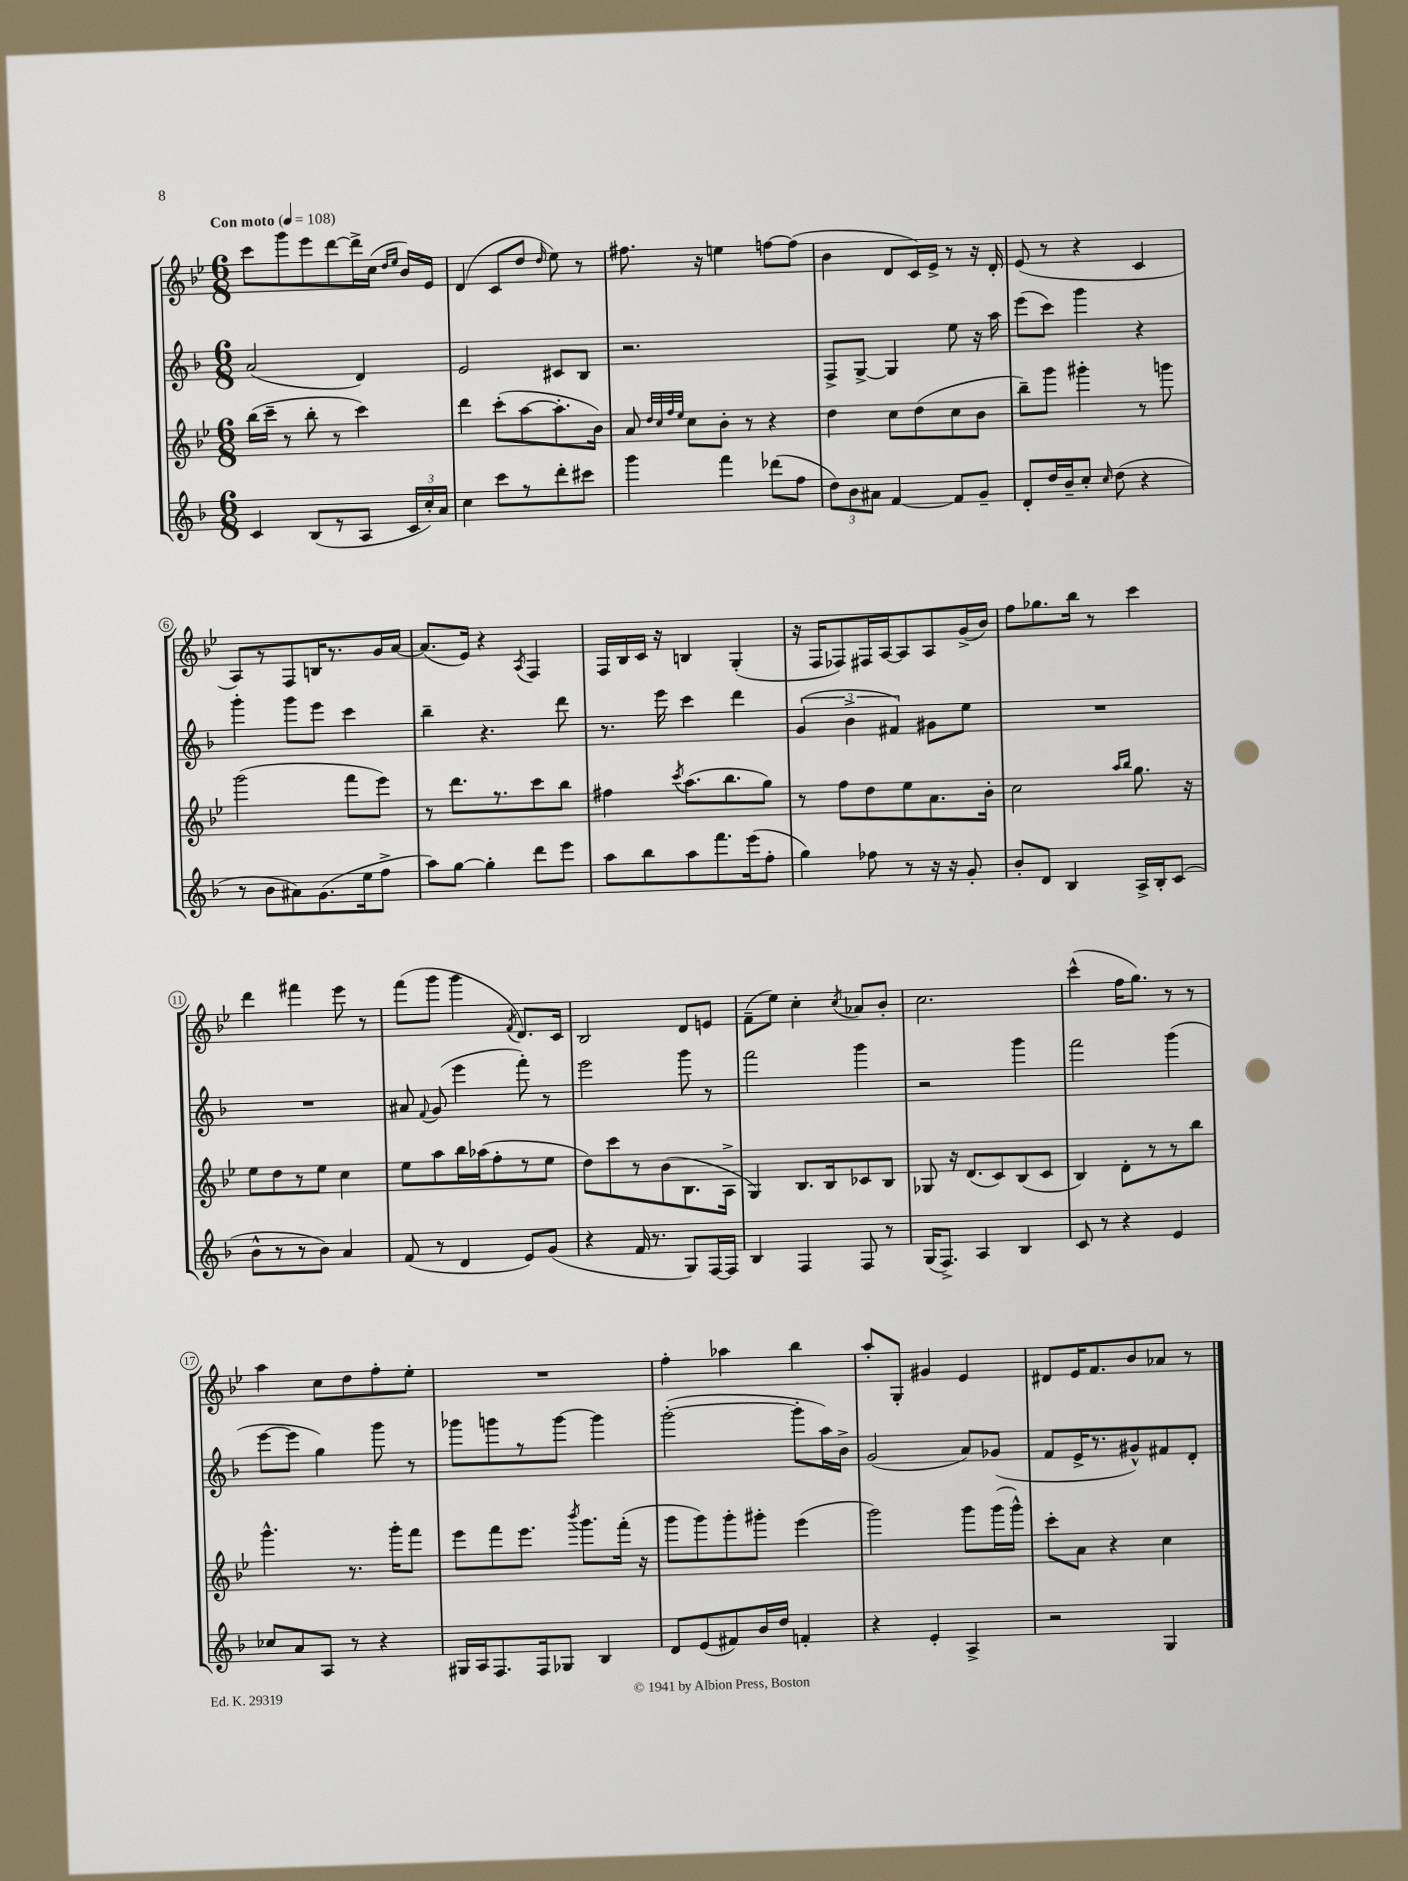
<<
\new StaffGroup <<
\new Staff = "s0" {
    \clef treble \key bes \major \numericTimeSignature \time 6/8 \tempo "Con moto" 4 = 108
    \autoBeamOff c'''8[ g'''8 ees'''8 d'''8~ d'''16-> c''16]( \grace { d''16[ ees''16] } bes'16[) ees'16] |
    d'4( c'8[ d''8] \grace { d''16 } ees''8) r8 |
    fis''8. r16 e''4 f''8[~ f''8]( |
    bes'4 d'8[ c'16) ees'16]-> r8 r16 d'16-. |
    ees'8( r8 r4 c'4 |
    a8[) r8 f8 b16 r8. g'16 a'16]~ |
    a'8.[( ees'16]) r4 \acciaccatura { a8 } f4 |
    f16[ bes16 c'16] r16 b4 g4-.( |
    r16 f16[ fes8) fis16 a16~ a8 a8 g'16->( bes'16]) |
    f''8[ ges''8. bes''16] r8 c'''4 |
    d'''4 fis'''4 ees'''8 r8 |
    f'''8[( g'''8] g'''4 \acciaccatura { f'8 } d'8.[) c'16] |
    bes2 d'8[ e'8] |
    f'8[--( ees''8]) c''4-. \acciaccatura { c''8 } aes'8[ bes'8]-. |
    c''2. |
    c'''4-^( f''16[ g''8.]) r8 r8 |
    a''4 c''8[ d''8 f''8-. ees''8]-. |
    R2. |
    f''4-. aes''4 bes''4 |
    a''8[-. g8]-. gis'4 ees'4 |
    dis'8[ ees'16 f'8. bes'8 aes'8] r8 \bar "|." |
}
\new Staff = "s1" {
    \clef treble \key f \major \numericTimeSignature \time 6/8
    \autoBeamOff a'2( d'4) |
    e'2 cis'8[ bes8] |
    r2. |
    f8[-> g8]~-> g4 e''8 r16 a''16 |
    e'''8[( c'''8]) g'''4 r4 |
    g'''4-. g'''8[ e'''8] c'''4 |
    bes''4-- r4. d'''8 |
    r8. e'''16 c'''4 d'''4 |
    \tuplet 3/2 { g'4( bes'4-> fis'4) } gis'8[ e''8] |
    R2. |
    R2. |
    ais'8 \appoggiatura { f'8 } g'8( e'''4 f'''8-.) r8 |
    e'''2 g'''8 r8 |
    f'''2 g'''4 |
    r2 g'''4 |
    f'''2 g'''4( |
    e'''8[~ e'''8] g''4) g'''8 r8 |
    ges'''8[ g'''8 r8 g'''8]~ g'''4 |
    g'''2~-.( g'''8[-. a''16) bes'16]-> |
    g'2( a'8[) ges'8]( |
    f'8[ e'16-> r8. gis'8-^) fis'8 d'8]-. \bar "|." |
}
\new Staff = "s2" {
    \clef treble \key bes \major \numericTimeSignature \time 6/8
    \autoBeamOff bes''16[( c'''16]-- r8 bes''8-. r8 c'''4) |
    d'''4 c'''8[-.( a''8~ a''8.-. bes'16]) |
    a'8 \grace { d''32[ c''32 f''32 ees''32] } c''8[ bes'8]-. r8 r4 |
    d''4 c''8[ d''8( c''8 bes'8] |
    bes''8[--) g'''8] gis'''4-. r8 g'''8 |
    g'''2( f'''8[ ees'''8]) |
    r8 d'''8.[ r8. c'''8 bes''8] |
    fis''4 \acciaccatura { c'''8 } a''8.[( bes''8. g''8]) |
    r8 f''8[ d''8 ees''8 a'8. bes'16]-. |
    c''2 \grace { a''16[ bes''16] } g''8. r16 |
    ees''8[ d''8 r8 ees''8] c''4 |
    ees''8[ a''8 bes''16 aes''16( f''8-. r8 ees''8] |
    d''8[) c'''8 r8 bes'8( bes8. a16]-> |
    g4) bes8.[ bes16 ces'8 bes8] |
    ges8 r16 d'8.[( c'8) bes8( c'8] |
    bes4) d'8[-. r8 r8 bes''8] |
    g'''4.-^ r8. g'''16[-. f'''8] |
    ees'''8[ f'''8 ees'''8.] \acciaccatura { bes'''8 } g'''8.[ f'''16]-.( r16 |
    g'''8[ g'''8) g'''8-. gis'''8]-. ees'''4( |
    g'''2) g'''8[ g'''16( g'''16]-^) |
    c'''8[-. a'8] r4 c''4 \bar "|." |
}
\new Staff = "s3" {
    \clef treble \key f \major \numericTimeSignature \time 6/8
    \autoBeamOff c'4 bes8[( r8 a8] \tuplet 3/2 { c'16[ c''16-.) a'16] } |
    c''4 c'''8[ r8 d'''8-. cis'''8] |
    g'''4 f'''4 des'''8[( f''8] |
    \tuplet 3/2 { d''8[) bes'8 ais'8] } f'4~ f'8[ g'8]-- |
    d'8[-. d''16 bes'16-- c''8]-. \grace { c''16 } d''8( r4 |
    r8 bes'8[ ais'8) g'8.( e''16 f''8]-> |
    a''8[) g''8]~ g''4-. d'''8[ e'''8] |
    a''8[ bes''8 a''8 f'''8. e'''16( f''8]-. |
    g''4) fes''8 r8 r16 r16 g'8-. |
    bes'8[-. d'8] bes4 a16[-> bes16-. c'8]( |
    bes'8[-^ r8 r8 bes'8]) a'4 |
    f'8( r8 d'4 e'8[) g'8]( |
    r4 f'16 r8. g8[) f16~ f16] |
    bes4 f4 f8 r8 |
    g16[( f8.]->) a4 bes4 |
    c'8 r8 r4 e'4 |
    ces''8[ a'8 a8] r8 r4 |
    gis16[ a16 f8. f16 ges8] bes4 |
    d'8[ e'8( fis'8) bes'16 d''16] f'4-. |
    r4 e'4-. a4-> |
    r2 g4 \bar "|." |
}
>>
>>
\layout { \context { \Score \override BarNumber.stencil = #(make-stencil-circler 0.1 0.3 ly:text-interface::print) } }
